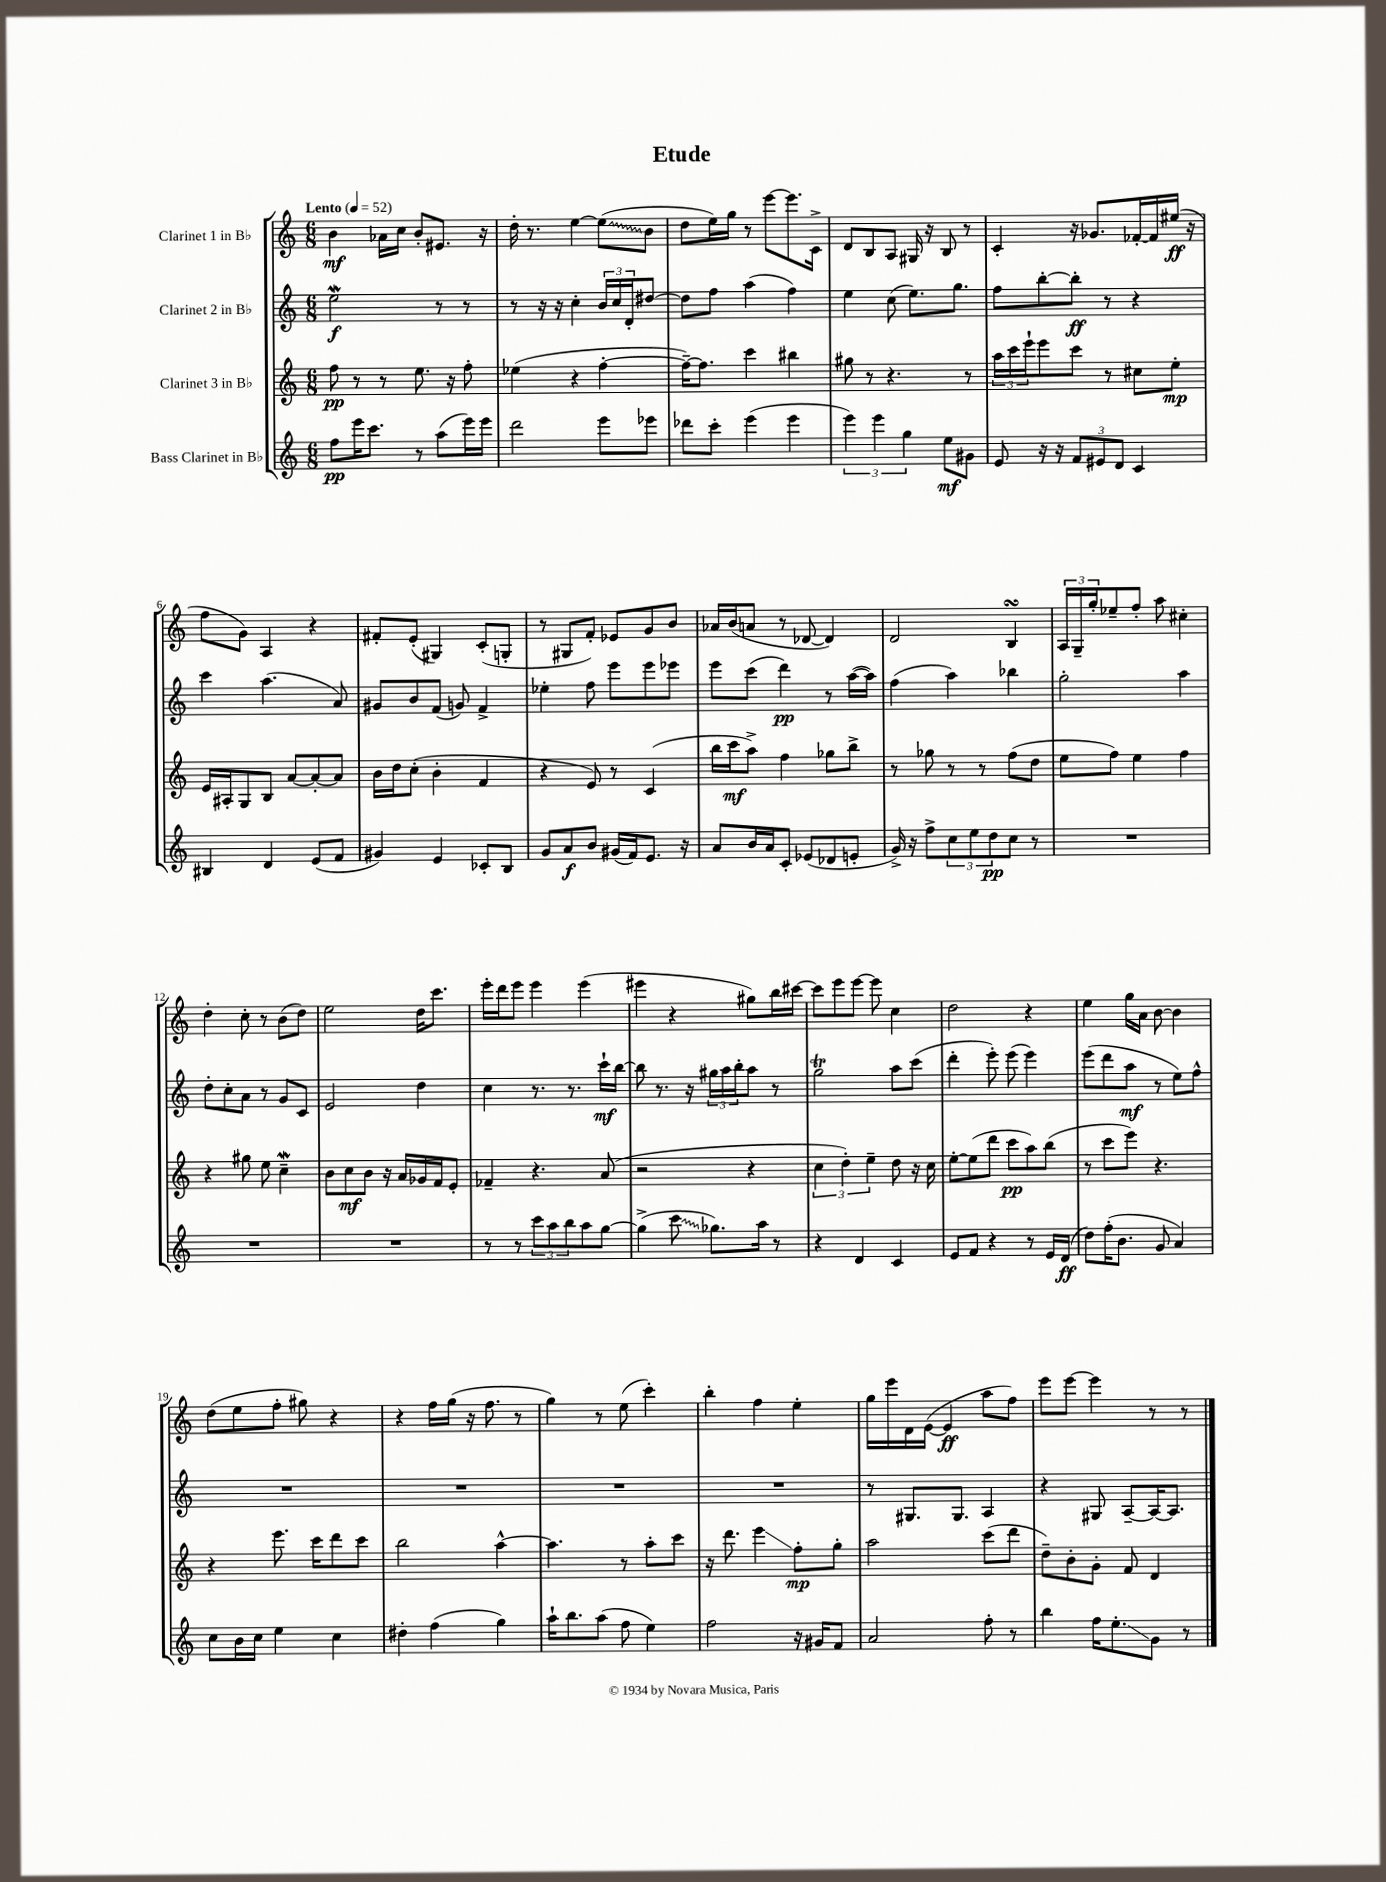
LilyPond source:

\header { title = "Etude" }
<<
\new StaffGroup <<
\new Staff = "s0" \with { instrumentName = "Clarinet 1 in Bb" } {
    \clef treble \key c \major \numericTimeSignature \time 6/8 \tempo "Lento" 4 = 52
    b'4\mf aes'16 c''16 b'8-. eis'8. r16 |
    d''16-. r8. e''4~ \once \override Glissando.style = #'zigzag e''8\glissando( b'8 |
    d''8 e''16) g''16 r8 e'''8~ e'''8. c'16-> |
    d'8 b8 a8 gis16 r16 b8 r8 |
    c'4-. r16 ges'8. fes'16~-. fes'16 eis''16\ff( r16 |
    f''8 g'8) a4 r4 |
    fis'8-. e'8-.( gis4) c'8-.( g8-. |
    r8 gis8 f'8-.) ees'8 g'8 b'8 |
    aes'16 b'16( a'8 r8 des'8~ des'4) |
    d'2 b4\turn |
    \tuplet 3/2 { a16 g16-- g''16-. } ees''8-- f''8-. a''8 cis''4-. |
    d''4-. c''8-. r8 b'8( d''8) |
    e''2 d''16 c'''8. |
    e'''16-. d'''16 e'''8 e'''4 e'''4( |
    eis'''4 r4 gis''8) b''16 cis'''16~ |
    cis'''8 e'''8 e'''8~ e'''8 c''4 |
    d''2 r4 |
    e''4 g''16 a'16 b'8~ b'4 |
    d''8( e''8 f''8-. gis''8) r4 |
    r4 f''16 g''16( r16 f''8. r8 |
    g''4) r8 e''8( c'''4-.) |
    b''4-. f''4 e''4-. |
    g''16 e'''16 d'16 e'16~( e'4\ff a''8 f''8) |
    e'''8 e'''8~ e'''4 r8 r8 \bar "|." |
}
\new Staff = "s1" \with { instrumentName = "Clarinet 2 in Bb" } {
    \clef treble \key c \major \numericTimeSignature \time 6/8
    e''2\mordent\f r8 r8 |
    r8 r16 r16 c''4-. \tuplet 3/2 { b'16 c''16 d'16-. } dis''8~ |
    dis''8 f''8 a''4( f''4) |
    e''4 c''8( e''8.) g''8. |
    f''8 b''8~-. b''8-.\ff r8 r4 |
    c'''4 a''4.( a'8) |
    gis'8 b'8 f'8( g'8) f'4-> |
    ees''4-. f''8 e'''8 e'''8 ees'''8 |
    e'''8 c'''8( d'''4\pp) r8 a''16~( a''16) |
    f''4( a''4) bes''4 |
    g''2-. a''4 |
    d''8-. c''8-. a'8 r8 g'8 c'8 |
    e'2 d''4 |
    c''4 r8. r8. c'''16-!\mf b''16~ |
    b''8 r8. r16 \tuplet 3/2 { gis''16 a''16 b''16-. } a''8 r8 |
    g''2\trill a''8 c'''8( |
    d'''4-. e'''8-.) e'''8( e'''4) |
    e'''8( d'''8 a''8\mf r8 e''8) f''8-^ |
    R2. |
    R2. |
    R2. |
    R2. |
    r8 gis8. gis8. a4 |
    r4 gis8 a8~-- a16~ a8. \bar "|." |
}
\new Staff = "s2" \with { instrumentName = "Clarinet 3 in Bb" } {
    \clef treble \key c \major \numericTimeSignature \time 6/8
    f''8\pp r8 r8 e''8. r16 f''8-. |
    ees''4( r4 f''4~-. |
    f''16~--) f''8. c'''4 bis''4 |
    gis''8 r8 r4. r8 |
    \tuplet 3/2 { a''16 c'''16 e'''16-! } e'''8 c'''8 r8 cis''8 e''8-.\mp |
    e'16 ais16-. g8 b8 a'8~ a'8~-. a'8 |
    b'16 d''16 c''8-.( b'4-. f'4 |
    r4 e'8) r8 c'4( |
    b''16 c'''16\mf a''8->) f''4 ges''8 b''8-> |
    r8 ges''8 r8 r8 f''8( d''8 |
    e''8 f''8) e''4 f''4 |
    r4 gis''8 e''8 c''4--\mordent |
    b'8 c''8\mf b'8 r16 a'16 ges'16 f'16 e'8-. |
    fes'4-- r4. a'8( |
    r2 r4 |
    \tuplet 3/2 { c''4 d''4-.) e''4-- } d''8 r16 c''16 |
    e''8~-. e''8( d'''8 c'''8\pp a''8) b''8( |
    r8 c'''8 e'''8) r4. |
    r4 e'''8. c'''16 d'''8 c'''8 |
    b''2 a''4~-^ |
    a''4. r8 a''8-. c'''8 |
    r16 d'''8. e'''4\glissando f''8-.\mp g''8-. |
    a''2 c'''8( d'''8 |
    d''8--) b'8-. g'8-. f'8 d'4 \bar "|." |
}
\new Staff = "s3" \with { instrumentName = "Bass Clarinet in Bb" } {
    \clef treble \key c \major \numericTimeSignature \time 6/8
    f''8\pp e'''16 c'''8. r8 a''8( e'''16) e'''16 |
    d'''2 e'''8 ees'''8 |
    des'''8 c'''8-. e'''4( e'''4 |
    \tuplet 3/2 { e'''4) e'''4 g''4 } e''8\mf gis'8 |
    e'8 r16 r16 \tuplet 3/2 { f'8 eis'8 d'8 } c'4 |
    bis4 d'4 e'8( f'8 |
    gis'4) e'4 ces'8-. b8 |
    g'8 a'8\f b'8 gis'16( f'16) e'8. r16 |
    a'8 b'16 a'16 c'8-. ees'8( des'8 e'8-. |
    g'16->) r16 f''8-> \tuplet 3/2 { c''8 e''8 d''8\pp } c''8 r8 |
    R2. |
    R2. |
    R2. |
    r8 r8 \tuplet 3/2 { c'''8 a''8 b''8 } a''8 g''8~ |
    g''4->( \once \override Glissando.style = #'zigzag c'''8\glissando ges''8.) a''16 r8 |
    r4 d'4 c'4 |
    e'8 f'8 r4 r8 e'16 d'16\ff( |
    d''8) f''16-.( b'8. g'8 a'4) |
    c''8 b'16 c''16 e''4 c''4 |
    dis''4-. f''4( g''4) |
    a''16-! b''8. a''8( f''8 e''4) |
    f''2 r16 gis'16 f'8 |
    a'2 f''8-. r8 |
    b''4 f''16 e''8.-.\glissando g'8 r8 \bar "|." |
}
>>
>>
